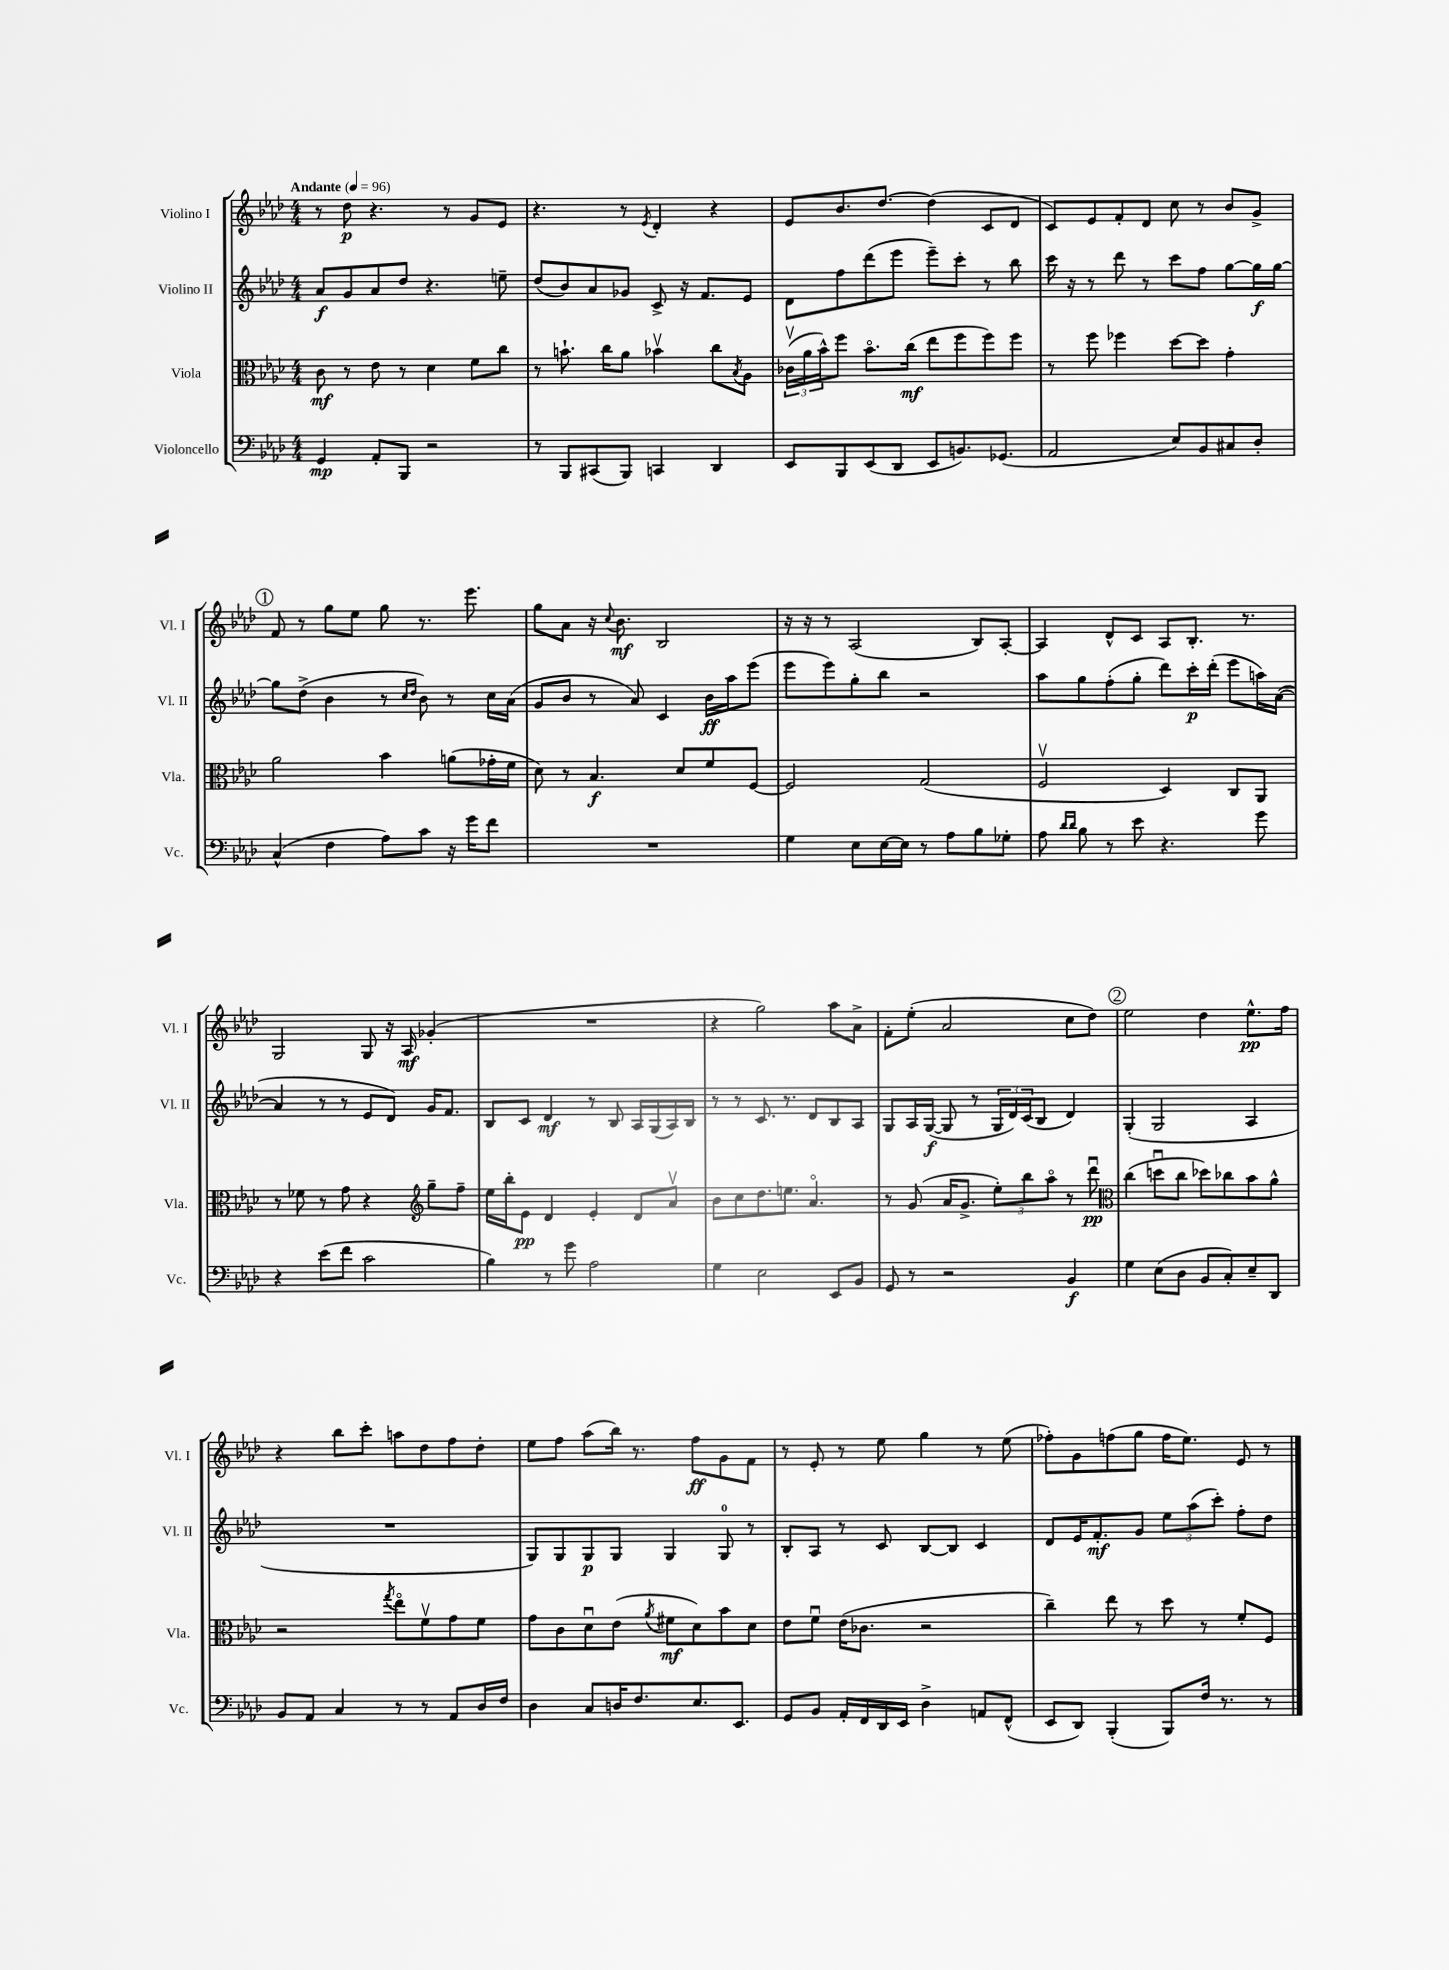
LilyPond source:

<<
\new StaffGroup <<
\new Staff = "s0" \with { instrumentName = "Violino I" shortInstrumentName = "Vl. I" } {
    \clef treble \key aes \major \numericTimeSignature \time 4/4 \tempo "Andante" 4 = 96
    r8 des''8\p r4. r8 g'8 ees'8 |
    r4. r8 \acciaccatura { ees'8 } des'4-. r4 |
    ees'8 bes'8. des''8.~ des''4( c'8 des'8 |
    c'8) ees'8 f'8-. des'8 c''8 r8 bes'8 g'8-> |
    \mark \markup { \circle "1" } f'8 r8 g''8 ees''8 g''8 r8. ees'''8. |
    g''8 aes'8 r16 \appoggiatura { c''8 } bes'8.\mf bes2 |
    r16 r16 r8 aes2( bes8) aes8~-. |
    aes4 des'8-^ c'8 aes8 bes8.-. r8. |
    g2 g8 r16 aes16\mf ges'4-.( |
    R1 |
    r4 g''2) aes''8 aes'8-> |
    f'8-. ees''8-.( aes'2 c''8 des''8) |
    \mark \markup { \circle "2" } ees''2 des''4 ees''8.-^\pp f''16 |
    r4 bes''8 c'''8-. a''8 des''8 f''8 des''8-. |
    ees''8 f''8 aes''8( bes''16) r8. f''8\ff g'8 f'8 |
    r8 ees'8-. r8 ees''8 g''4 r8 ees''8( |
    fes''8-.) g'8 f''8( g''8 f''16 ees''8.) ees'8 r8 \bar "|." |
}
\new Staff = "s1" \with { instrumentName = "Violino II" shortInstrumentName = "Vl. II" } {
    \clef treble \key aes \major \numericTimeSignature \time 4/4
    aes'8\f g'8 aes'8 des''8 r4. e''8-- |
    des''8( bes'8) aes'8 ges'8 c'8-> r16 f'8. ees'8 |
    des'8 f''8 des'''8( ees'''8 ees'''8--) c'''8-. r8 bes''8 |
    c'''16 r16 r8 des'''8 r8 c'''8 f''8 g''8~ g''16\f g''16~ |
    \mark \markup { \circle "1" } g''8 des''8->( bes'4 r8 \grace { c''16 des''16 } bes'8) r8 c''16 aes'16( |
    g'8 bes'8 r8 aes'8) c'4 bes'16\ff aes''16 ees'''8( |
    ees'''8 ees'''8) g''8-. bes''8 r2 |
    aes''8 g''8 f''8-.( g''8-. des'''8) c'''16-.\p des'''16-.( ees'''8 a''16) aes'16~( |
    aes'4 r8 r8 ees'8 des'8) g'16 f'8. |
    bes8 c'8 des'4\mf r8 bes8 aes16 g16( aes16) bes16 |
    r8 r8 c'8. r8. des'8 bes8 aes8 |
    g8 aes16 g16~\f( g8 r8 \tuplet 3/2 { g16 des'16) c'16( } bes8 des'4) |
    \mark \markup { \circle "2" } g4-.( g2 aes4 |
    R1 |
    g8) g8 g8\p g8 g4 g8-0 r8 |
    bes8-. aes8 r8 c'8 bes8~ bes8 c'4 |
    des'8 ees'16 f'8.-.\mf g'8 \tuplet 3/2 { ees''8 aes''8( c'''8-.) } f''8-. des''8 \bar "|." |
}
\new Staff = "s2" \with { instrumentName = "Viola" shortInstrumentName = "Vla." } {
    \clef alto \key aes \major \numericTimeSignature \time 4/4
    c'8\mf r8 ees'8 r8 des'4 f'8 c''8 |
    r8 b'8.-! c''16 aes'8 bes'4\upbow c''8 \acciaccatura { bes8 } aes8 |
    \tuplet 3/2 { ces'16\upbow( aes'16 bes'16-^) } f''8 bes'8.\flageolet c''16\mf( ees''8 f''8 f''8) f''8 |
    r8 f''8 fes''4 des''8~ des''8 g'4-. |
    \mark \markup { \circle "1" } aes'2 bes'4 a'8( ges'16-. f'16 |
    des'8) r8 bes4.\f des'8 f'8 f8~ |
    f2 g2( |
    f2\upbow des4) c8 aes,8 |
    r8 fes'8 r8 g'8 r4 \clef treble g''8-- f''8-- |
    ees''16 bes''16-. ees'8\pp des'4 ees'4-. des'8 aes'8\upbow |
    bes'8 c''8 des''8. e''8. aes'4.\flageolet |
    r8 g'8( aes'16 g'8.-> \tuplet 3/2 { ees''8-.) bes''8 aes''8\flageolet } r8 des'''8\downbow\pp |
    \mark \markup { \circle "2" } \clef alto c''4( d''8\downbow c''8 des''8) ces''8 bes'8 aes'8-^ |
    r2 \acciaccatura { g''8 } ees''8\flageolet f'8\upbow g'8 f'8 |
    g'8 c'8 des'8\downbow ees'8( \acciaccatura { aes'8 } fis'8\mf des'8) bes'8 des'8 |
    ees'8 f'8\downbow ees'16( ces'8. r2 |
    c''4--) ees''8 r8 des''8 r8 f'8-. f8 \bar "|." |
}
\new Staff = "s3" \with { instrumentName = "Violoncello" shortInstrumentName = "Vc." } {
    \clef bass \key aes \major \numericTimeSignature \time 4/4
    g,4\mp aes,8-. bes,,8 r2 |
    r8 bes,,8 cis,8( bes,,8) c,4 des,4 |
    ees,8 bes,,8 ees,8( des,8 ees,8 b,8.) ges,8.( |
    aes,2 ees8) bes,8 cis8 des8-. |
    \mark \markup { \circle "1" } c4-^( f4 aes8) c'8 r16 g'16 f'8 |
    R1 |
    g4 ees8 ees16~ ees16 r8 aes8 bes8 ges8-. |
    aes8 \grace { des'16 des'16 } bes8 r8 ees'8 r4. g'8 |
    r4 ees'8( f'8 c'2 |
    bes4) r8 g'8 aes2 |
    g4 ees2 ees,8 bes,8 |
    g,8 r8 r2 bes,4\f |
    \mark \markup { \circle "2" } g4 ees8( des8 bes,8 c8-.) ees8-- des,8 |
    bes,8 aes,8 c4 r8 r8 aes,8 des16 f16 |
    des4 c8 d16 f8. ees8. ees,8. |
    g,8 bes,8 aes,16-. f,16 des,16 ees,16 des4-> a,8 f,8-^( |
    ees,8 des,8) bes,,4-.( bes,,8) f16 r8. r8 \bar "|." |
}
>>
>>
\layout { \context { \Score \remove "Bar_number_engraver" } }
